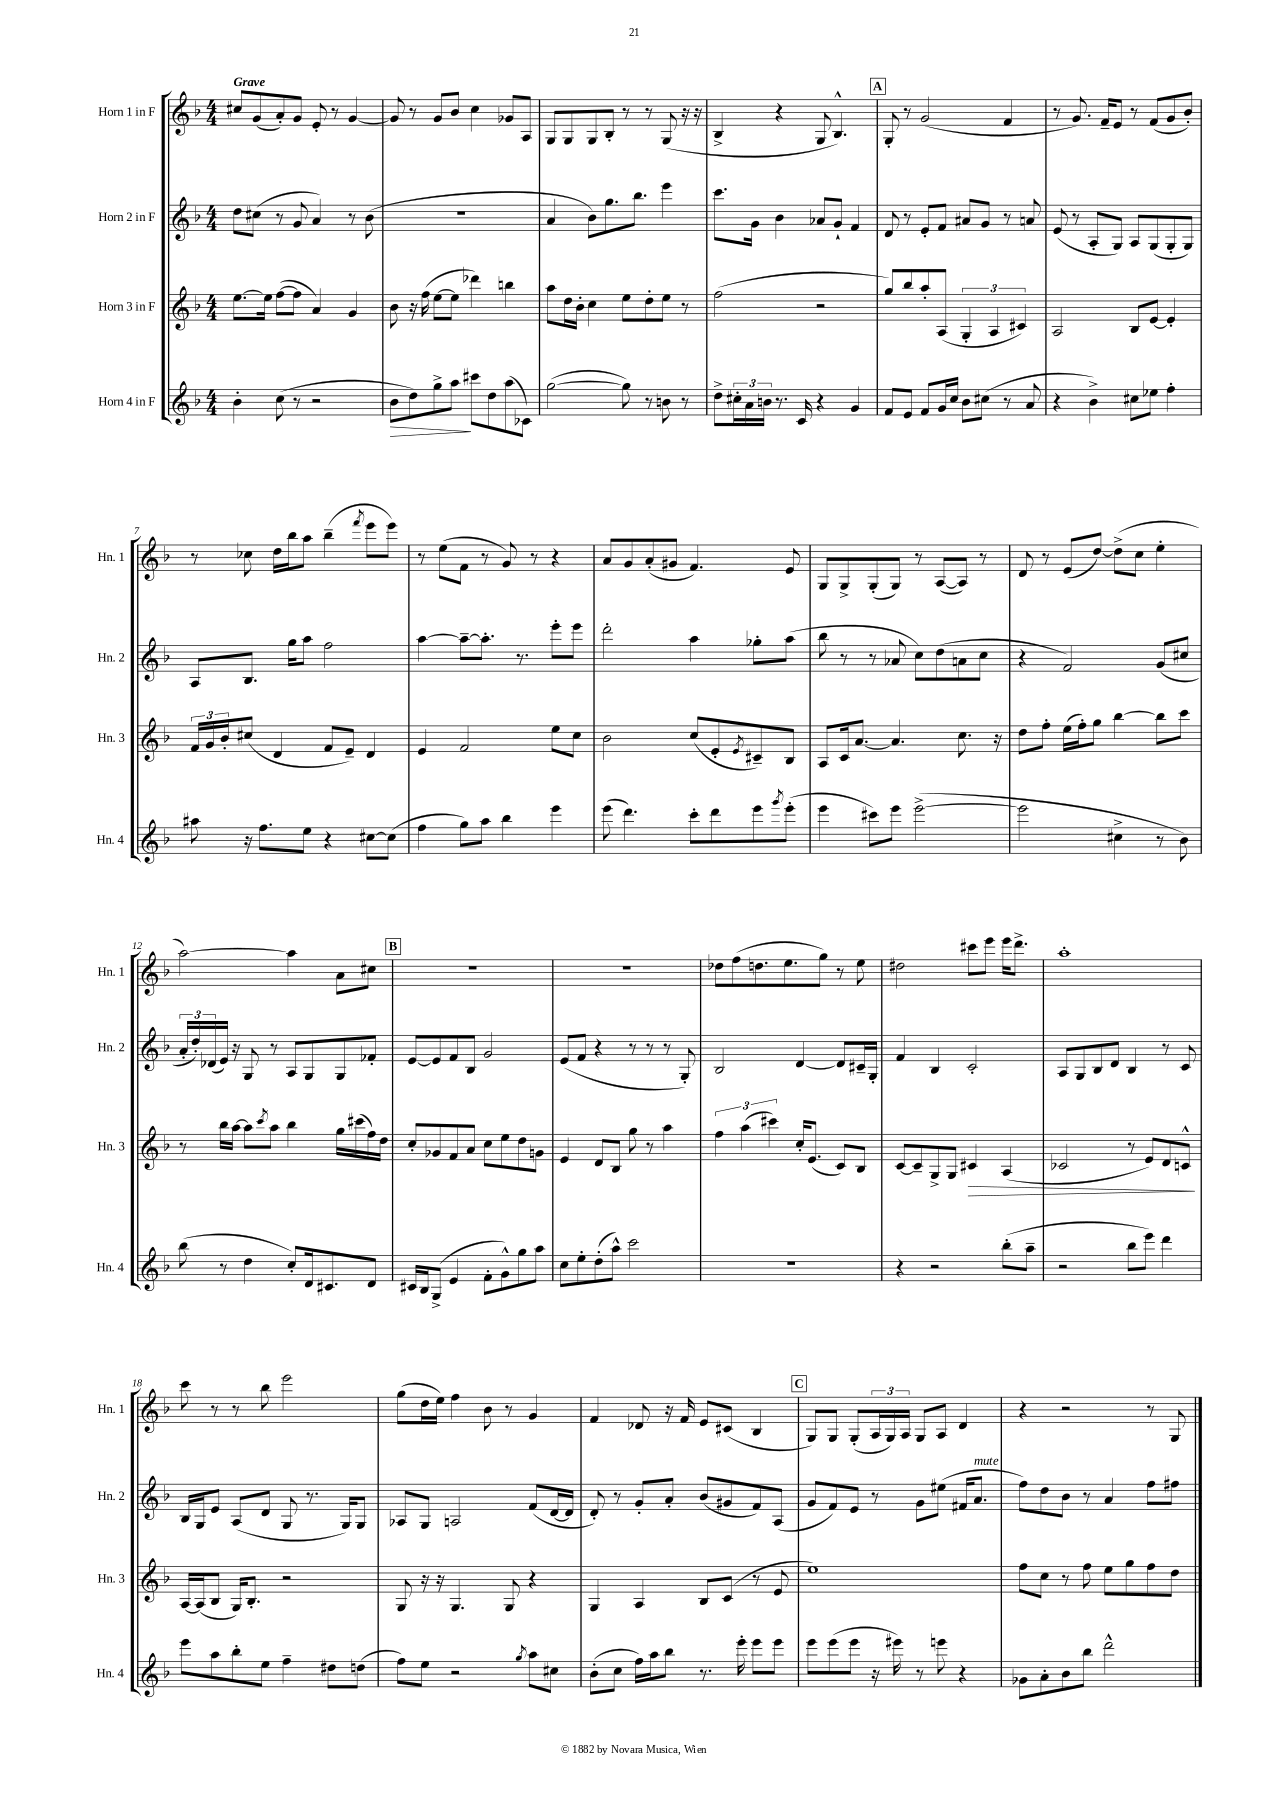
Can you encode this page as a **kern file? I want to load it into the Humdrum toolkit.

**kern	**kern	**kern	**kern
*staff4	*staff3	*staff2	*staff1
*clefG2	*clefG2	*clefG2	*clefG2
*k[b-]	*k[b-]	*k[b-]	*k[b-]
*M4/4	*M4/4	*M4/4	*M4/4
4b-'	[8.ee	8dd	8cc#
.	.	(8cc#	(8g
.	16ee]	.	.
(8cc	([8ff	8r	8a')
8r	8ff]	8g	8g
2r	4a)	4a)	8e'
.	.	.	8r
.	4g	8r	[4g
.	.	(8b-	.
=	=	=	=
8b-	8b-	1r	8g]
8dd)	16r	.	8r
.	(16ff	.	.
8gg^	[8ee	.	8g
8aa	8ee]	.	8b-
8ccc#	4ddd-)	.	4cc
8dd	.	.	.
(8aa	4bb	.	8g-
8c-)	.	.	8A
=	=	=	=
([2gg	8aa	4a	8G
.	16dd	.	8G
.	16b-'	.	.
.	4cc	8b-)	8G
.	.	8.gg	8B-'
8gg])	8ee	.	8r
.	.	8.bb-	.
8r	8dd'	.	8r
8b	8ee	4eee	(8G
8r	8r	.	16r
.	.	.	16r
=	=	=	=
8dd^	(2ff	8.ccc	4B-^
24cc#'	.	.	.
24a	.	.	.
.	.	16g	.
24b	.	.	.
8.r	.	4b-	4r
16c	.	.	.
4r	2r	8a-	8G
.	.	8g`	4.B-^^)
4g	.	4f	.
=	=	=	=
8f	8gg)	8d	8G'
8e	8bb-	8r	8r
8f	8aa'	8e'	(2g
16g	(8A	8f	.
16cc	.	.	.
8b-	6G'	8a#	.
(8cc#	.	8g	.
.	6A	.	.
8r	.	8r	4f
.	6c#)	.	.
8a	.	8a	.
=	=	=	=
4r	2A	(8e	8r
.	.	8r	8.g)
4b-^)	.	8A'	.
.	.	.	16f~
.	.	8G)	8e
8cc#	8B-	8A	8r
8ee-	[8e	(8G	(8f
4ff'	4e']	8G'	8g
.	.	8G)	8b-')
=	=	=	=
8aa#	24f	8A	8r
.	24g	.	.
.	24b-'	.	.
16r	(8cc#	8.B-	8cc-
8.ff	.	.	.
.	4d	.	16dd
.	.	16gg	16bb-
8ee	.	8aa	8aa
4r	8f	2ff	(4bb-~
.	8e~)	.	.
.	.	.	8qfff
[8cc#	4d	.	8eee
(8cc#]	.	.	8eee)
=	=	=	=
4ff	4e	[4aa	8r
.	.	.	(8ee
8gg)	2f	8aa~_	8f
8aa	.	8.aa']	8r
4bb-	.	.	8g)
.	.	8.r	.
.	.	.	8r
4eee	8ee	8eee'	4r
.	8cc	8eee	.
=	=	=	=
(8eee	2b-	2ddd'	8a
4.ddd)	.	.	8g
.	.	.	(8a'
.	.	.	8g#
8ccc'	(8cc	4aa	4.f)
8ddd	8e'	.	.
.	8qe	.	.
8eee	8c#~)	8gg-'	.
8qggg	.	.	.
(8eee'	8B-	(8aa	8e
=	=	=	=
4eee	8A	8bb-	8G
.	16c	8r	8G^
.	[8.a	.	.
8ccc#)	.	8r	(8G'
8eee	4.a]	8a-	8G)
([2eee^	.	8cc)	8r
.	.	(8dd	([8A
.	8.cc	8a	8A])
.	.	8cc	8r
.	16r	.	.
=	=	=	=
2eee]	8dd	4r	8d
.	8ff'	.	8r
.	(16ee	2f)	(8e
.	16ff')	.	.
.	8gg	.	[8dd)
4cc#^	[4bb-	.	(8dd^]
.	.	.	8cc
8r	8bb-]	(8g	4ee'
8b-)	8ccc	8cc#	.
=	=	=	=
(8bb-	8r	24a'	[2aa)
.	.	24dd')	.
.	.	(24d-	.
8r	16bb-	16e)	.
.	[16aa	16r	.
4dd	8aa]	8G	.
.	8qccc	.	.
.	8aa	8r	.
8cc')	4bb-	8A	4aa]
16d	.	8G	.
8.c#	.	.	.
.	16gg	8G	8a
.	(16ccc#	.	.
8d	16ff)	8f-'	8cc#
.	16dd	.	.
=	=	=	=
16c#	8cc'	[8e	1r
16B-	.	.	.
(8G^	8g-	8e]	.
4e	8f	8f	.
.	8a	8B-	.
8f'	8cc	2g	.
8g^^)	8ee	.	.
8gg	8dd	.	.
8aa	8g	.	.
=	=	=	=
8cc	4e	(8e	1r
8ee'	.	8f	.
(8dd'	8d	4r	.
8aa^^)	8B-	.	.
2ccc	8gg	8r	.
.	8r	8r	.
.	4aa	8r	.
.	.	8G')	.
=	=	=	=
1r	6ff	2B-	8dd-
.	.	.	(8ff
.	(6aa	.	.
.	.	.	8.dd
.	6ccc#)	.	.
.	.	.	8.ee
.	16cc'	[4d	.
.	(8.e	.	.
.	.	.	8gg)
.	8c)	8d]	8r
.	8B-	16c#~	8ee
.	.	16G'	.
=	=	=	=
4r	[8c	4f	2dd#
.	8c~]	.	.
2r	8G^	4B-	.
.	8G	.	.
.	4c#	2c'	8ccc#
.	.	.	8eee
(8bb-'	(4A	.	16eee
.	.	.	8.ddd^
8aa~	.	.	.
=	=	=	=
2r	2c-	8A	1aa'
.	.	8G	.
.	.	8B-	.
.	.	8d	.
8bb-	8r	4B-	.
8eee)	8e)	.	.
4ddd	8d	8r	.
.	8c^^	8c	.
=	=	=	=
8eee	[16A	16B-	8ccc
.	(16A]	16G	.
8aa	8B-	8e	8r
8bb-'	16G)	(8A	8r
.	8.B-'	.	.
8ee	.	8d	8bb-
4ff~	2r	8G	2eee
.	.	8.r	.
8dd#	.	.	.
.	.	16G)	.
(8dd	.	8G	.
=	=	=	=
8ff)	8G	8A-	(8gg
8ee	16r	8G	16dd
.	16r	.	16ee)
2r	4.G	2A	4ff
.	.	.	8b-
.	8G	.	8r
8qgg	.	.	.
8aa	4r	(8f	4g
8cc#	.	[16d	.
.	.	16d]	.
=	=	=	=
(8b-'	4G	8d')	4f
8cc	.	8r	.
16ff)	4A	8g'	8d-
16aa	.	.	.
8bb-	.	8a'	16r
.	.	.	16f
8.r	8B-	(8b-	8e
.	(8c	8g#	(8c#
16eee'	.	.	.
8eee	8r	8f)	4B-
8eee	8e	(8A	.
=	=	=	=
8eee	1ee)	8g	8G)
(8eee	.	8f)	8G
8eee	.	8e	(8G'
16r	.	8r	24A
.	.	.	24G)
16eee#)	.	.	.
.	.	.	24A
8r	.	8g	8G
8eee	.	(8ee#	8A
4r	.	16f#	4d
.	.	8.a	.
=	=	=	=
8g-	8ff	8ff)	4r
8a'	8cc	8dd	.
8b-	8r	8b-	2r
8bb-	8ff	8r	.
2ddd^^	8ee	4a	.
.	8gg	.	.
.	8ff	8ff	8r
.	8dd	8ff#	8G
==	==	==	==
*-	*-	*-	*-
